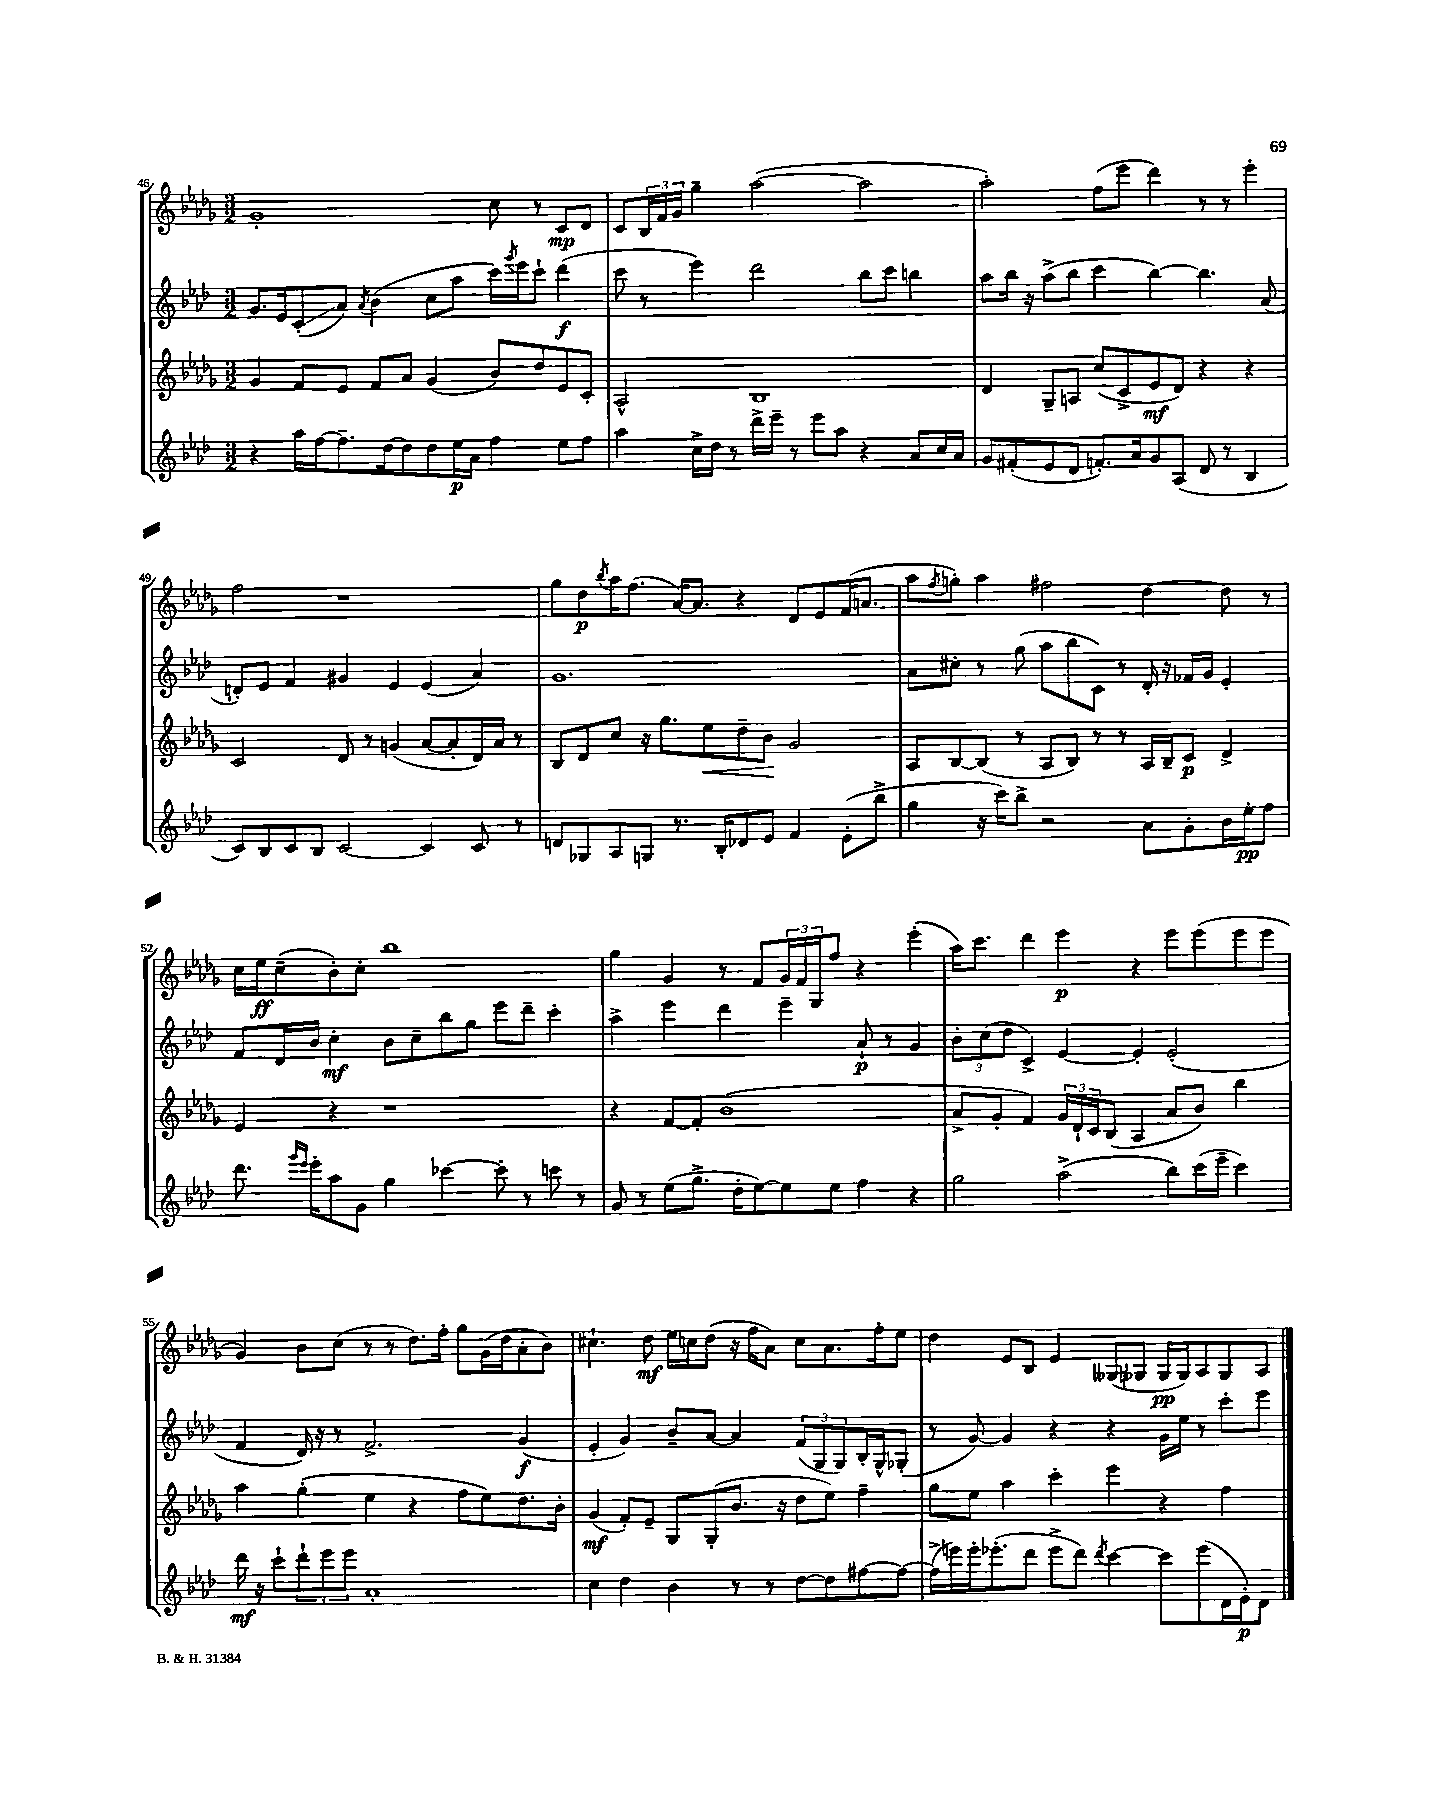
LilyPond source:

<<
\new StaffGroup <<
\new Staff = "s0" {
    \clef treble \key des \major \numericTimeSignature \time 3/2
    ges'1-. c''8 r8 c'8\mp des'8 |
    c'8 \tuplet 3/2 { bes16 f'16 ges'16 } ges''4-- aes''2~( aes''2 |
    aes''2-.) f''8( ees'''8 des'''4) r8 r8 ees'''4-. |
    f''2 r1 |
    ges''8 des''8\p \acciaccatura { bes''8 } aes''16 f''8.( aes'16~) aes'8. r4 des'8 ees'8 f'16( a'8. |
    aes''8 \acciaccatura { f''8 } g''8-.) aes''4 fis''2 des''4~ des''8 r8 |
    c''16 ees''16\ff c''8--( bes'8-.) c''8-. bes''1 |
    ges''4 ges'4 r8 f'8 \tuplet 3/2 { ges'16 f'16 ges16 } f''8 r4 ees'''4-.( |
    aes''16) c'''8. des'''4 ees'''4\p r4 ees'''8 ees'''8( ees'''8 ees'''8 |
    ges'4) bes'8 c''8( r8 r8 des''8.) f''16-. ges''8 ges'16( des''16 aes'8-. bes'8) |
    cis''4.-! des''8\mf ees''16 c''16 des''8( r16 f''16 aes'8) c''8 aes'8. f''16-. ees''8 |
    des''4 ees'8 bes8 ees'4 geses8( ges8 ges16\pp ges16) aes8 ges8 aes8 \bar "|." |
}
\new Staff = "s1" {
    \clef treble \key aes \major \numericTimeSignature \time 3/2
    g'8. ees'16 c'8-.\glissando( aes'8) \acciaccatura { aes'8 } bes'4( c''8 aes''8 c'''16) \acciaccatura { g'''8 } ees'''16 c'''8-! des'''4\f( |
    c'''8 r8 ees'''4) des'''2 bes''8 c'''8 b''4 |
    aes''8 bes''16 r16 aes''8->( bes''8 c'''4 bes''4~) bes''4. aes'8( |
    d'8-.) ees'8 f'4 gis'4 ees'4 ees'4( aes'4) |
    g'1. |
    aes'8 cis''8-. r8 g''8( aes''8 bes''8 c'8) r8 des'16-. r16 fes'16 g'16 ees'4-. |
    f'8 des'16 bes'16 c''4-.\mf bes'8 c''8-- bes''8 g''8 ees'''8 des'''8-- c'''4-. |
    aes''4-> ees'''4 des'''4 ees'''4-- aes'8-!\p r8 g'4 |
    \tuplet 3/2 { bes'8-. c''8( des''8 } c'4->) ees'4~ ees'4-. ees'2-.( |
    f'4 des'16) r16 r8 f'2.-> g'4\f( |
    ees'4-. g'4) bes'8-- aes'8~ aes'4 \tuplet 3/2 { f'8( g8 g8) } bes16-. g16-^ ges8-.( |
    r8 g'8~) g'4 r4 r4 g'16 ees''16 r8 c'''8-. ees'''8 \bar "|." |
}
\new Staff = "s2" {
    \clef treble \key des \major \numericTimeSignature \time 3/2
    ges'4 f'8 ees'8 f'8 aes'8 ges'4( bes'8) des''8 ees'8 c'8-. |
    aes2-^ bes1 |
    des'4 ges8-- a8 c''8( c'8-> ees'8\mf des'8) r4 r4 |
    c'2 des'8 r8 g'4( aes'8~ aes'8-. des'16) aes'16 r8 |
    bes8 des'8 c''8 r16 ges''8. ees''8\< des''8-- bes'8\! ges'2 |
    aes8 bes8~ bes8( r8 aes8 bes8) r8 r8 aes16 bes16-- c'8\p des'4-> |
    ees'4 r4 r1 |
    r4 f'8~ f'8-. bes'1( |
    aes'8-> ges'8-. f'4) \tuplet 3/2 { ges'16 des'16-! c'16 } bes8( aes4 aes'8 bes'8) bes''4 |
    aes''4 ges''4-.( ees''4 r4 f''8 ees''8) des''8. bes'16-. |
    ges'4\mf( f'8-.) ees'8-- ges8 ges8-.( bes'8. r16 des''8 ees''8) f''4-- |
    ges''8 ees''8 aes''4 c'''4-. ees'''4 r4 f''4 \bar "|." |
}
\new Staff = "s3" {
    \clef treble \key aes \major \numericTimeSignature \time 3/2
    r4 aes''16 f''16~ f''8.-- des''16~ des''8 des''8 ees''16\p aes'16 f''4 ees''8 f''8 |
    aes''4 c''16-> des''16 r8 des'''16-> ees'''16-- r8 ees'''8 aes''8 r4 aes'8 c''16 aes'16 |
    g'8 fis'8-.( ees'8 des'8 f'8.-.) aes'16 g'8 aes8( des'8 r8 bes4 |
    c'8) bes8 c'8 bes8 c'2~ c'4 c'8 r8 |
    d'8 ges8 aes8 g8 r8. bes16-. des'8 ees'8 f'4 ees'8-.( bes''8-> |
    g''4 r16 c'''16) bes''8-> r2 aes'8 g'8-. bes'16 ees''16-.\pp f''8 |
    des'''8. \grace { g'''16 ees'''16 } ees'''16-. aes''8 g'8 g''4 ces'''4~ ces'''8-. r8 c'''8 r8 |
    g'8 r8 ees''8( g''8.-> des''16-. ees''8~) ees''8 ees''8 f''4 r4 |
    g''2 aes''2->( bes''8) c'''16( ees'''16-- c'''4) |
    des'''16\mf r16 c'''8-! \tuplet 3/2 { des'''8-! ees'''8 ees'''8 } aes'1-. |
    c''4 des''4 bes'4 r8 r8 des''8~ des''8 fis''8~ fis''8~ |
    fis''16->( e'''16) e'''16-. ees'''8.-.( des'''8 ees'''8-> des'''8) \acciaccatura { des'''8 } c'''4~ c'''8 ees'''8( des'16 ees'16-.\p) des'8 \bar "|." |
}
>>
>>
\layout { \context { \Score currentBarNumber = #46 } }
